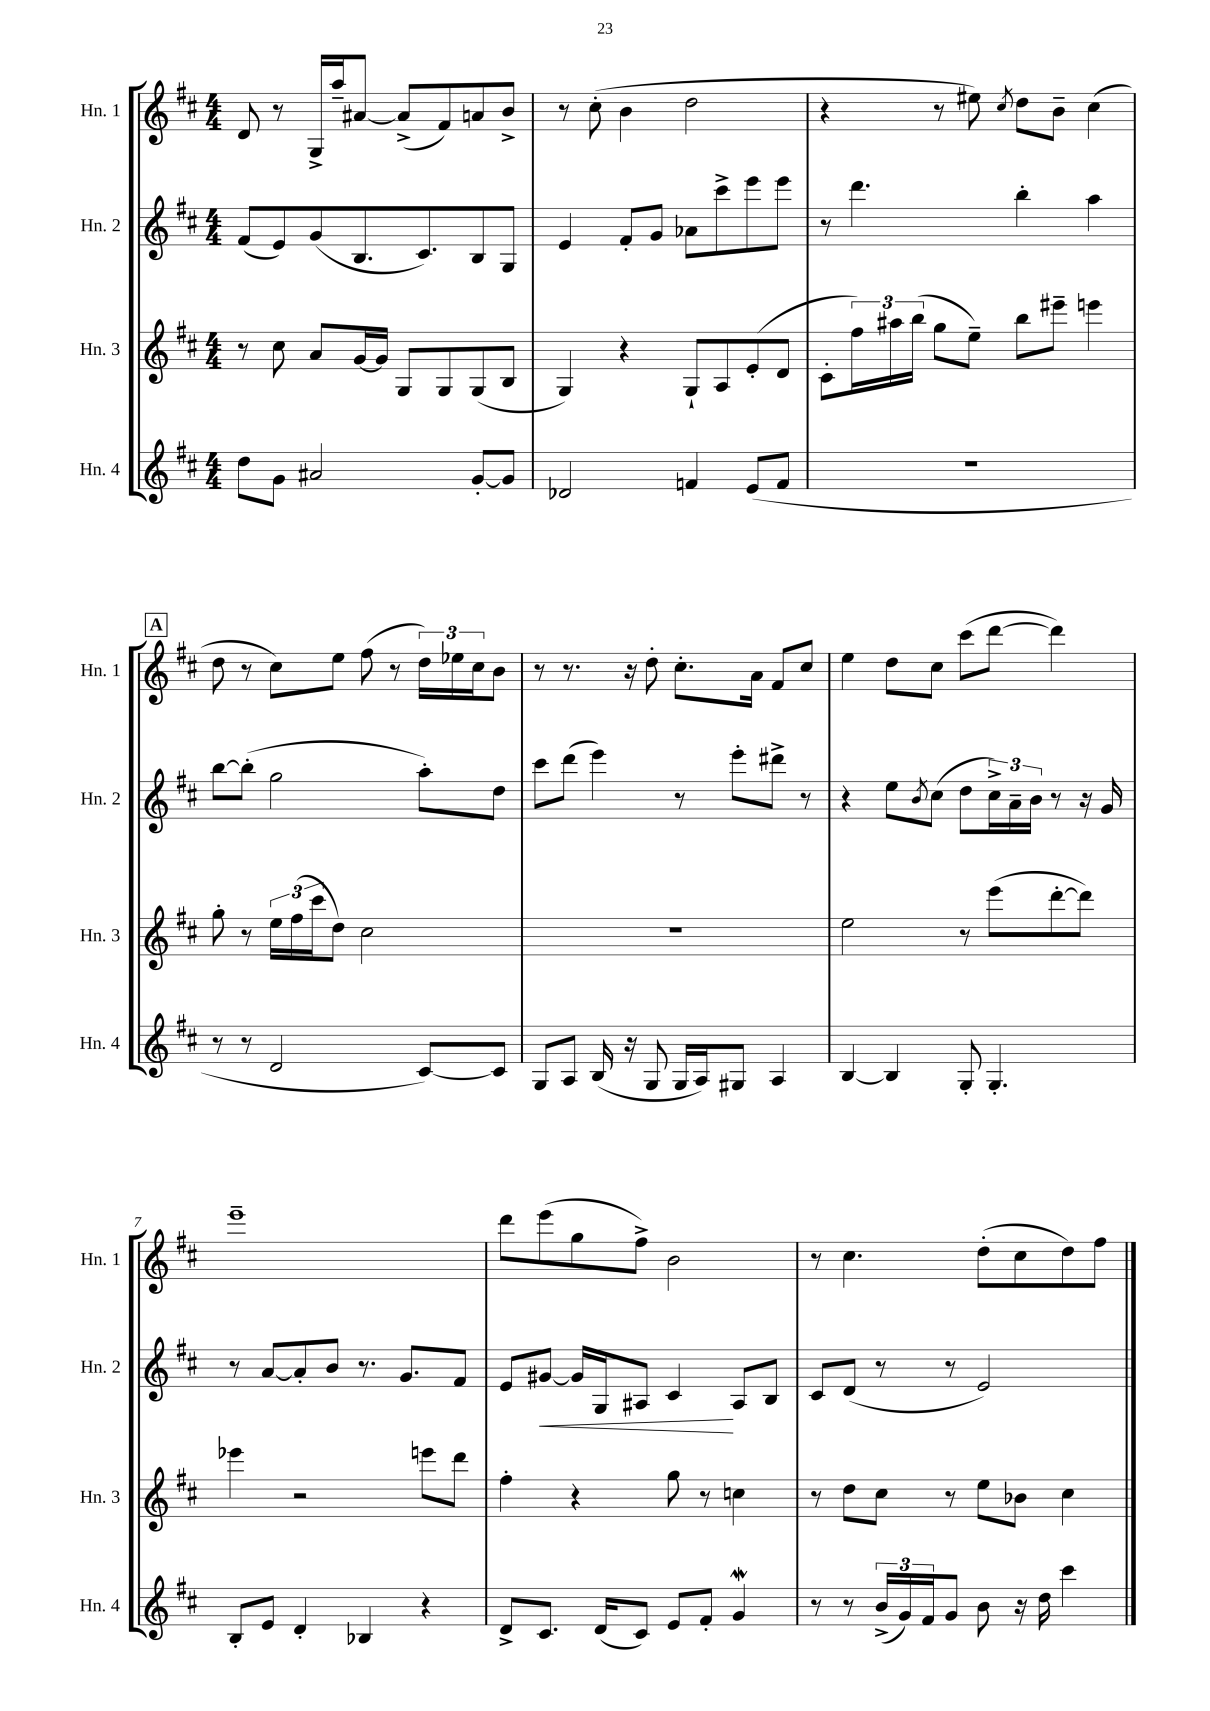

**kern	**kern	**kern	**dynam	**kern
*part4	*part3	*part2	*part2	*part1
*staff4	*staff3	*staff2	*staff2	*staff1
*I"Hn. 4	*I"Hn. 3	*I"Hn. 2	*	*I"Hn. 1
*I'Hn. 4	*I'Hn. 3	*I'Hn. 2	*	*I'Hn. 1
*clefG2	*clefG2	*clefG2	*	*clefG2
*k[f#c#]	*k[f#c#]	*k[f#c#]	*	*k[f#c#]
*M4/4	*M4/4	*M4/4	*	*M4/4
=1	=1	=1	=1	=1
8dd\L	8r	(8f#/L	.	8d/
8g\J	8cc#\	8e/)	.	8r
2a#X/	8a/L	(8g/	.	16G^/LL
.	.	.	.	16aa~/J
.	[16g/L	8.B/	.	[8a#X/J
.	16g/JJ]	.	.	.
.	8G/L	.	.	(8a#^/L]
.	.	8.c#/)	.	.
.	8G/	.	.	8f#/)
[8g'/L	(8G/	8B/	.	8an/
8g/J]	8B/J	8G/J	.	8b^/J
=2	=2	=2	=2	=2
2d-X/	4G/)	4e/	.	8r
.	.	.	.	(8cc#'\
.	4r	8f#'/L	.	4b\
.	.	8g/J	.	.
4fn/	8G`/L	8a-X\L	.	2dd\
.	8A/	8ccc#^\	.	.
(8e/L	(8e'/	8eee\	.	.
8f/J	8d/J	8eee\J	.	.
=3	=3	=3	=3	=3
1r	8c#'\L	8r	.	4r
.	24ff#\L)	4.ddd\	.	.
.	24aa#X\	.	.	.
.	(24bb\JJ	.	.	.
.	8gg\L	.	.	8r
.	8ee~\J)	.	.	8ee#X\)
.	.	.	.	8qcc#/
.	8bb\L	4bb'\	.	8dd\L
.	8eee#X~\J	.	.	8b~\J
.	4eeen\	4aa\	.	(4cc#\
!!LO:LB:g=z
!!LO:REH:place=s1:t=A
=4	=4	=4	=4	=4
8r	8gg'\	[8bb\L	.	8dd\
8r	8r	(8bb'\J]	.	8r
2d/	24ee\LL	2gg\	.	8cc#\L)
.	(24ff#\	.	.	.
.	24ccc#\J	.	.	.
.	8dd\J)	.	.	8ee\J
.	2cc#\	.	.	(8ff#\
.	.	.	.	8r
[8c#/L)	.	8aa'\L)	.	24dd\LL)
.	.	.	.	24ee-X\
.	.	.	.	24cc#\J
8c#/J]	.	8dd\J	.	8b\J
=5	=5	=5	=5	=5
8G/L	1r	8ccc#\L	.	8r
8A/J	.	(8ddd\J	.	8.r
(16B/	.	4eee\)	.	.
16r	.	.	.	16r
8G/	.	.	.	8dd'\
16G/LL	.	8r	.	8.cc#'\L
16A/J)	.	.	.	.
8G#X/J	.	8eee'\L	.	.
.	.	.	.	16a\Jk
4A/	.	8ddd#X^\J	.	8f#/L
.	.	8r	.	8cc#/J
=6	=6	=6	=6	=6
[4B/	2ee\	4r	.	4ee\
4B/]	.	8ee\L	.	8dd\L
.	.	8qb/	.	.
.	.	(8cc#\J	.	8cc#\J
8G'/	8r	8dd\L	.	(8ccc#\L
4.G'/	(8eee\L	24cc#^\L)	.	[8ddd\J
.	.	24a~\	.	.
.	.	24b\JJ	.	.
.	[8ddd'\	8r	.	4ddd\])
.	8ddd\J])	16r	.	.
.	.	16g/	.	.
!!LO:LB:g=z
=7	=7	=7	=7	=7
8B'/L	4eee-X\	8r	.	1eee~
8e/J	.	[8a/L	.	.
4d'/	2r	8a'/]	.	.
.	.	8b/J	.	.
4B-X/	.	8.r	.	.
.	.	8.g/L	.	.
4r	8eeen\L	.	.	.
.	8ddd\J	8f#/J	.	.
=8	=8	=8	=8	=8
8d^/L	4ff#'\	8e/L	.	8ddd\L
!	!	!	!LO:HP:b	!
8.c#/J	.	[8g#X/J	<	(8eee\
.	4r	16g#/LL]	.	8gg\
(16d/KL	.	16G/J	.	.
8c#/J)	.	8A#X/J	.	8ff#^\J)
8e/L	8gg\	4c#/	.	2b\
8f#'/J	8r	.	.	.
4gw/	4ccn\	8A#/L	[	.
.	.	8B/J	.	.
=9	=9	=9	=9	=9
8r	8r	8c#/L	.	8r
8r	8dd\L	(8d/J	.	4.cc#\
(24b^/LL	8cc#\J	8r	.	.
24g/)	.	.	.	.
24f#/J	.	.	.	.
8g/J	8r	8r	.	.
8b\	8ee\L	2e/)	.	(8dd'\L
16r	8b-X\J	.	.	8cc#\
16dd\	.	.	.	.
4ccc#\	4cc#\	.	.	8dd\)
.	.	.	.	8ff#\J
==	==	==	==	==
*-	*-	*-	*-	*-
